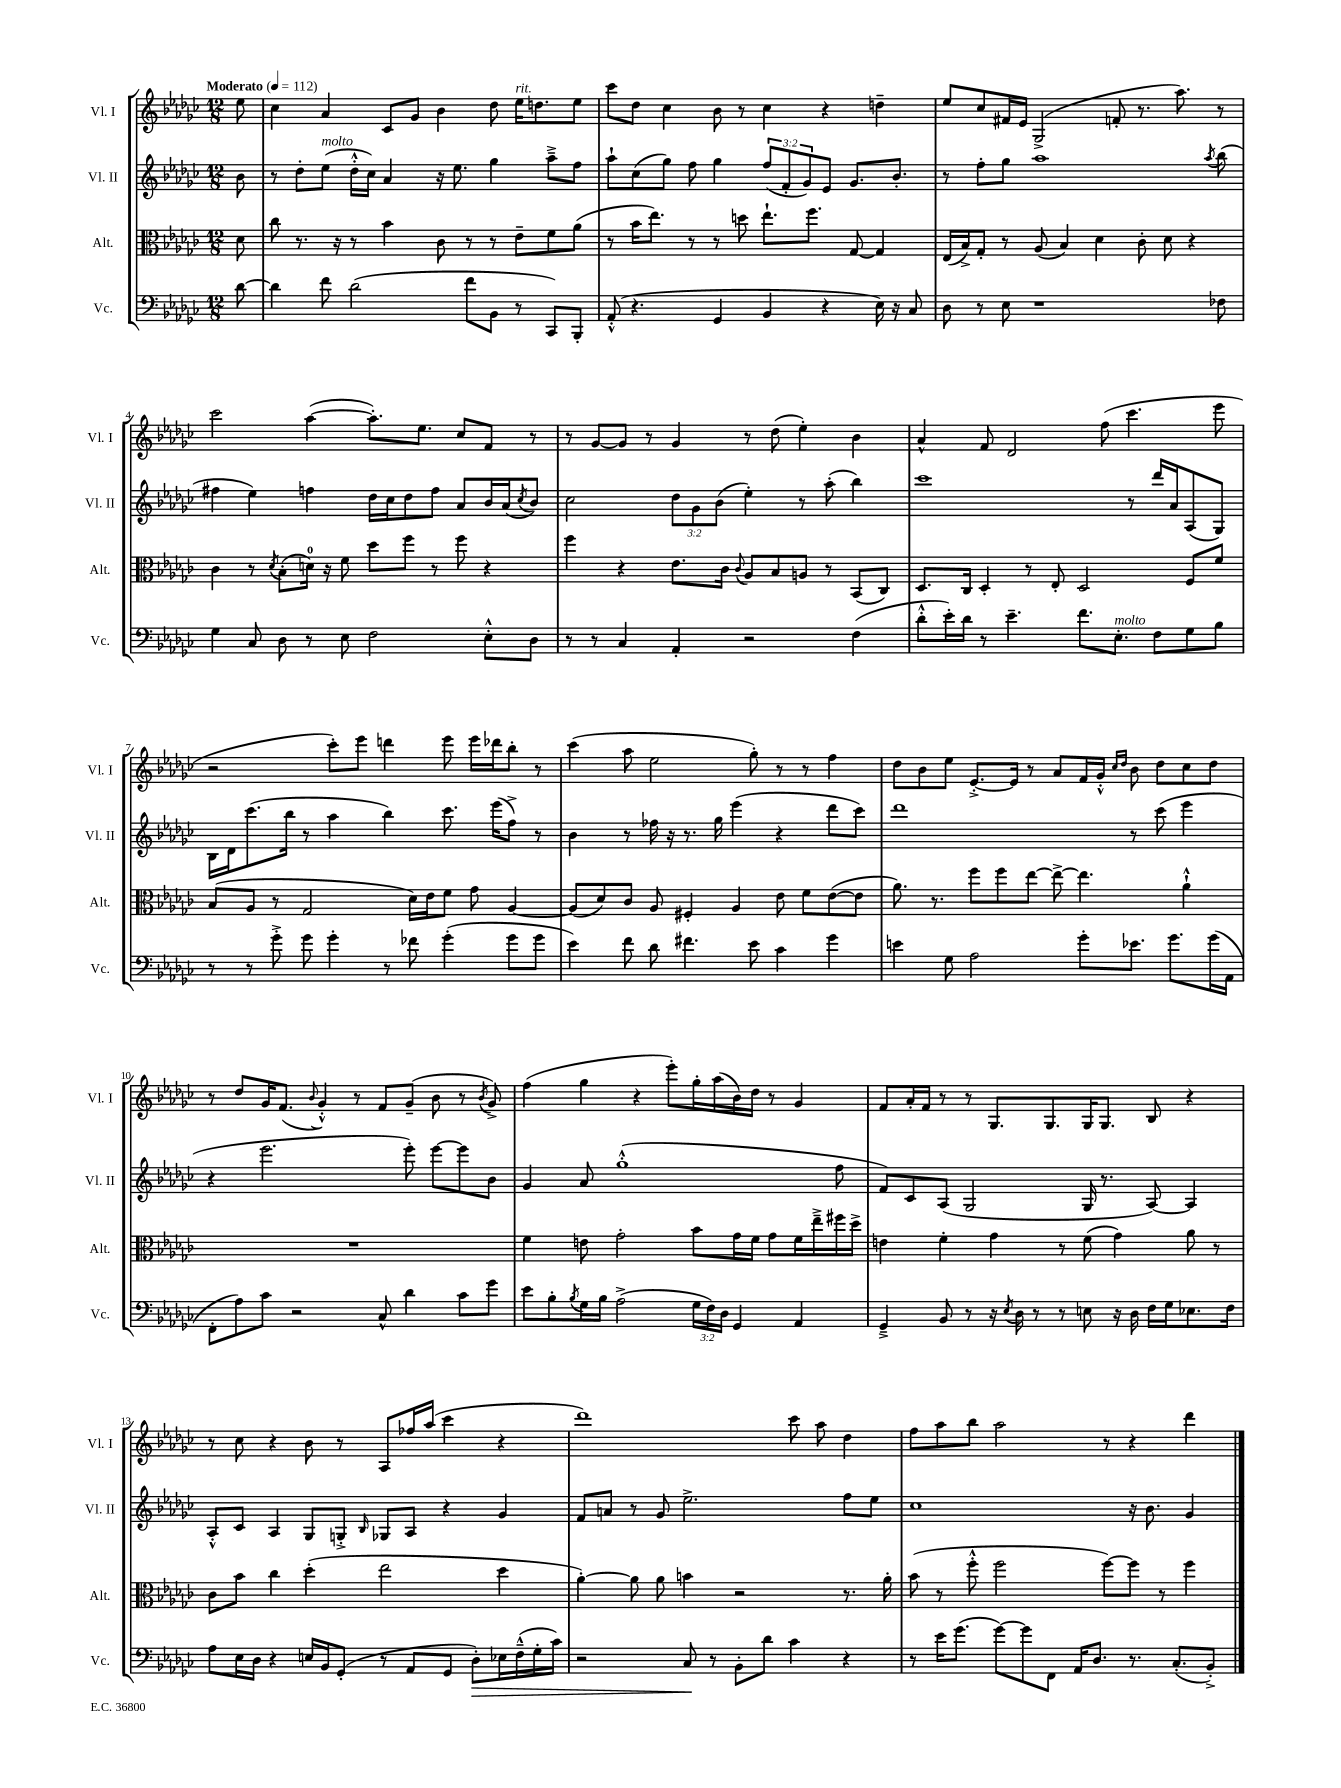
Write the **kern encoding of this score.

**kern	**dynam	**kern	**kern	**kern
*part4	*part4	*part3	*part2	*part1
*staff4	*staff4	*staff3	*staff2	*staff1
*I"Vc.	*	*I"Alt.	*I"Vl. II	*I"Vl. I
*I'Vc.	*	*I'Alt.	*I'Vl. II	*I'Vl. I
*clefF4	*	*clefC3	*clefG2	*clefG2
*k[b-e-a-d-g-c-]	*	*k[b-e-a-d-g-c-]	*k[b-e-a-d-g-c-]	*k[b-e-a-d-g-c-]
*M12/8	*	*M12/8	*M12/8	*M12/8
*MM112	*	*MM112	*MM112	*MM112
=	=	=	=	=
!	!	!	!	!LO:TX:a:B:t=Moderato
[8d-\	.	8d-\	8b-\	8ee-\
=1	=1	=1	=1	=1
4d-\]	.	8cc-\	8r	4cc-\
.	.	8.r	8dd-'\L	.
!	!	!	!LO:TX:a:i:t=molto	!
8f\	.	.	(8ee-\J	4a-/
.	.	16r	.	.
(2d-\	.	8r	16dd-'^^\LL	.
.	.	.	16cc-\JJ)	.
.	.	4b-\	4a-/	8c-/L
.	.	.	.	8g-/J
.	.	8c-\	16r	4b-\
.	.	.	8.ee-\	.
8f\L	.	8r	.	.
8BB-\J	.	8r	4gg-\	8dd-\
!	!	!	!	!LO:TX:a:i:t=rit.
8r	.	8e-~\L	.	16ee-\KL
.	.	.	.	8.ddn\
8CC-/L)	.	8f\	8aa-~^\L	.
8BBB-'/J	.	(8a-\J	8ff\J	8ee-\J
=2	=2	=2	=2	=2
(8AA-'^^/	.	8r	8aa-`\L	8ccc-\L
4.r	.	16b-\KL	(8cc-\	8dd-\J
.	.	8.ee-\J)	.	.
.	.	.	8gg-\J)	4cc-\
.	.	8r	8ff\	.
4GG-/	.	8r	4gg-\	8b-\
.	.	8ddn\	.	8r
4BB-/	.	8.ee-`\L	(12ff/L	4cc-\
.	.	.	12f'/	.
.	.	.	12g-/)	.
.	.	8.ff\J	.	.
4r	.	.	8e-/J	4r
.	.	[8G-/	8.g-/L	.
16E-\)	.	4G-/]	.	4ddn~\
16r	.	.	8.b-'/J	.
8C-/	.	.	.	.
=3	=3	=3	=3	=3
8D-\	.	(16E-/LL	8r	8ee-/L
.	.	16B-^/J)	.	.
8r	.	8G-'/J	8ff'\L	8cc-/
8E-\	.	8r	8gg-\J	16f#X/L
.	.	.	.	16e-/JJ
1r	.	(8A-/	1aa-	(2G-^/
.	.	4B-/)	.	.
.	.	4d-\	.	.
.	.	.	.	8fn'/
.	.	8c-'\	.	8.r
.	.	8d-\	.	.
.	.	.	.	8.aa-\)
.	.	4r	.	.
.	.	.	8qaa-/	.
8F-X\	.	.	(8bb-\	8r
!!LO:LB:g=z
=4	=4	=4	=4	=4
4G-\	.	4c-\	4ff#X\	2ccc-\
8C-/	.	8r	4ee-\)	.
.	.	8qd-/	.	.
8D-\	.	(8B-'\L	.	.
8r	.	16dn\Jk)	4ffn\	([4aa-\
.	.	16r	.	.
8E-\	.	8f\	.	.
2F\	.	8dd-\L	16dd-\LL	8.aa-'\L])
.	.	.	16cc-\J	.
.	.	8ff\J	8dd-\	.
.	.	.	.	8.ee-\J
.	.	8r	8ff\J	.
.	.	8ff\	8a-/L	8cc-/L
8E-'^^\L	.	4r	16b-/L	8f/J
.	.	.	(16a-/J	.
.	.	.	8qcc-/	.
8D-\J	.	.	8b-/J)	8r
=5	=5	=5	=5	=5
8r	.	4ff\	2cc-\	8r
8r	.	.	.	[8g-/L
4C-/	.	4r	.	8g-/J]
.	.	.	.	8r
4AA-'/	.	8.e-\L	12dd-\L	4g-/
.	.	.	12g-\	.
.	.	.	(12b-\J	.
.	.	16c-\Jk	.	.
.	.	8qqc-/	.	.
2r	.	8A-/L	4ee-'\)	8r
.	.	8B-/	.	(8dd-\
.	.	8An/J	8r	4ee-'\)
.	.	8r	(8aa-'\	.
(4F\	.	(8BB-/L	4bb-\)	4b-\
.	.	8C-/J)	.	.
=6	=6	=6	=6	=6
8d-'^^\L	.	8.D-/L	1ccc-	4a-^^/
16e-'\L)	.	.	.	.
16d-\JJ	.	16C-/Jk	.	.
8r	.	4D-'/	.	8f/
4.e-~\	.	.	.	2d-/
.	.	8r	.	.
.	.	8E-'/	.	.
8.f\L	.	2D-/	.	.
.	.	.	.	(8ff\
!LO:TX:a:i:t=molto	!	!	!	!
8.E-'\J	.	.	.	.
.	.	.	8r	4.ccc-\
8F\L	.	.	16ddd-/LL	.
.	.	.	16a-/J	.
8G-\	.	8F/L	(8A-/	.
8B-\J	.	8f/J	8G-/J)	8eee-\
!!LO:LB:g=z
=7	=7	=7	=7	=7
8r	.	(8B-/L	16B-\LL	2r
.	.	.	16d-\J	.
8r	.	8A-/J	(8.ccc-\	.
8g-'^\	.	8r	.	.
.	.	.	16bb-\Jk	.
8g-\	.	2G-/	8r	.
4g-'\	.	.	4aa-\	8ccc-'\L)
.	.	.	.	8eee-\J
8r	.	.	4bb-\)	4dddn\
8f-X\	.	16d-\LL)	.	.
.	.	16e-\J	.	.
(4g-'\	.	8f\J	8.ccc-\	8eee-\
.	.	8g-\	.	16eee-\LL
.	.	.	(16eee-\KL	16ddd-X\J
8g-\L	.	[4A-/	8ff^\J)	8bb-'\J
8g-\J	.	.	8r	8r
=8	=8	=8	=8	=8
4e-\)	.	(8A-/L]	4b-\	(4ccc-\
.	.	8d-/)	.	.
8f\	.	8c-/J	8r	8aa-\
8d-\	.	8A-/	16ff-X\	2ee-\
.	.	.	16r	.
4.f#X\	.	4F#X'/	8.r	.
.	.	.	16gg-\	.
.	.	4A-/	(4eee-\	.
8e-\	.	.	.	8gg-'\)
4c-\	.	8e-\	4r	8r
.	.	8f\L	.	8r
4g-\	.	([8e-\	8ddd-\L	4ff\
.	.	8e-\J]	8ccc-\J)	.
=9	=9	=9	=9	=9
4en\	.	8.a-\)	1ddd-	8dd-\L
.	.	.	.	8b-\
.	.	8.r	.	.
8G-\	.	.	.	8ee-\J
2A-\	.	8ff\L	.	[8.e-'^/L
.	.	8ff\	.	.
.	.	.	.	16e-/Jk]
.	.	[8ee-\J	.	8r
.	.	8ee-^\_	.	8a-/L
8g-'\L	.	4.ee-\]	.	16f/L
.	.	.	.	16g-'^^/JJ
.	.	.	.	16qqcc-/LL
.	.	.	.	16qqdd-/JJ
8.e-X\J	.	.	8r	8b-\
.	.	.	(8ccc-\	8dd-\L
8.g-\L	.	.	.	.
.	.	4a-`^^\	4eee-\	8cc-\
(16g-\L	.	.	.	8dd-\J
16AA-\JJ	.	.	.	.
!!LO:LB:g=z
=10	=10	=10	=10	=10
8FF'\L	.	1.r	4r	8r
8A-\)	.	.	.	8dd-/L
8c-\J	.	.	2.eee-\	16g-/K
.	.	.	.	(8.f/J
2r	.	.	.	.
.	.	.	.	8qqb-/
.	.	.	.	4g-'^^/)
.	.	.	.	8r
8C-^^/	.	.	.	8f/L
4d-\	.	.	8eee-'\)	(8g-~/J
.	.	.	[8eee-\L	8b-\
8c-\L	.	.	8eee-\]	8r
.	.	.	.	8qb-/
8g-\J	.	.	8b-\J	8g-^/)
=11	=11	=11	=11	=11
8e-\L	.	4f\	4g-/	(4ff\
8B-'\	.	.	.	.
8qB-/	.	.	.	.
16G-\L	.	8en\	8a-/	4gg-\
16B-\JJ	.	.	.	.
(2A-^\	.	2g-'\	(1gg-'^^	.
.	.	.	.	4r
.	.	.	.	8eee-'\L)
24G-\LL	.	8b-\L	.	16gg-'\L
24F\)	.	.	.	.
.	.	.	.	(16aa-\
24D-\JJ	.	.	.	.
4GG-/	.	16g-\L	.	16b-\)
.	.	16f\JJ	.	16dd-\JJ
.	.	8g-\L	.	8r
4AA-/	.	16f\L	.	4g-/
.	.	16ee-~^\	.	.
.	.	16ff#X\	8ff\	.
.	.	16dd-^\JJ	.	.
=12	=12	=12	=12	=12
4GG-~^/	.	4en\	8f/L)	8f/L
.	.	.	8c-/	16a-'/L
.	.	.	.	16f/JJ
8BB-/	.	4f'\	(8A-/J	8r
8r	.	.	2G-/	8r
16r	.	4g-\	.	8.G-/L
8qE-/	.	.	.	.
16D-\	.	.	.	.
8r	.	.	.	.
.	.	.	.	8.G-/
8r	.	8r	.	.
8En\	.	(8f\	16G-/	16G-/K
.	.	.	8.r	8.G-/J
16r	.	4g-\)	.	.
16D-\	.	.	.	.
16F\LL	.	.	[8A-/)	8B-/
16G-\J	.	.	.	.
8.E-X\	.	8a-\	4A-/]	4r
.	.	8r	.	.
16F\Jk	.	.	.	.
!!LO:LB:g=z
=13	=13	=13	=13	=13
8A-\L	.	8c-\L	8A-'^^/L	8r
16E-\L	.	8b-\J	8c-/J	8cc-\
16D-\JJ	.	.	.	.
4r	.	4cc-\	4A-/	4r
16En/LL	.	(4dd-'\	8G-/L	8b-\
16BB-/J	.	.	.	.
(8GG-'/J	.	.	8Gn'^/J	8r
.	.	.	16qqB-/	.
8r	.	2ee-\	8G-X/L	8A-/L
8AA-/L	.	.	8A-/J	16ff-X/L
.	.	.	.	(16aa-/JJ
8GG-/J	.	.	4r	4ccc-\
!	!LO:HP:b	!	!	!
8D-'\L)	>	.	.	.
16E-X\L	.	4dd-\	4g-/	4r
(16F~^^\	.	.	.	.
16G-'\	.	.	.	.
16c-\JJ)	.	.	.	.
=14	=14	=14	=14	=14
2r	.	[4a-'\)	8f/L	1ddd-)
.	.	.	8an/J	.
.	.	8a-\]	8r	.
.	.	8a-\	8g-/	.
8C-/	.	4bn\	2.ee-^\	.
8r	]	.	.	.
8BB-'\L	.	2r	.	.
8d-\J	.	.	.	.
4c-\	.	.	.	8ccc-\
.	.	.	.	8aa-\
4r	.	8.r	8ff\L	4dd-\
.	.	.	8ee-\J	.
.	.	16a-'\	.	.
=15	=15	=15	=15	=15
8r	.	(8b-\	1cc-	8ff\L
16e-\KL	.	8r	.	8aa-\
(8.g-\J	.	.	.	.
.	.	8ff'^^\	.	8bb-\J
[8g-\L)	.	2ff\	.	2aa-\
8g-\]	.	.	.	.
8FF\J	.	.	.	.
16AA-/KL	.	.	.	.
8.D-/J	.	.	.	.
.	.	[8ff\L)	.	8r
8.r	.	8ff\J]	16r	4r
.	.	.	8.b-\	.
.	.	8r	.	.
(8.C-'/L	.	.	.	.
.	.	4ff\	4g-/	4ddd-\
8BB-'^/J)	.	.	.	.
==	==	==	==	==
*-	*-	*-	*-	*-
